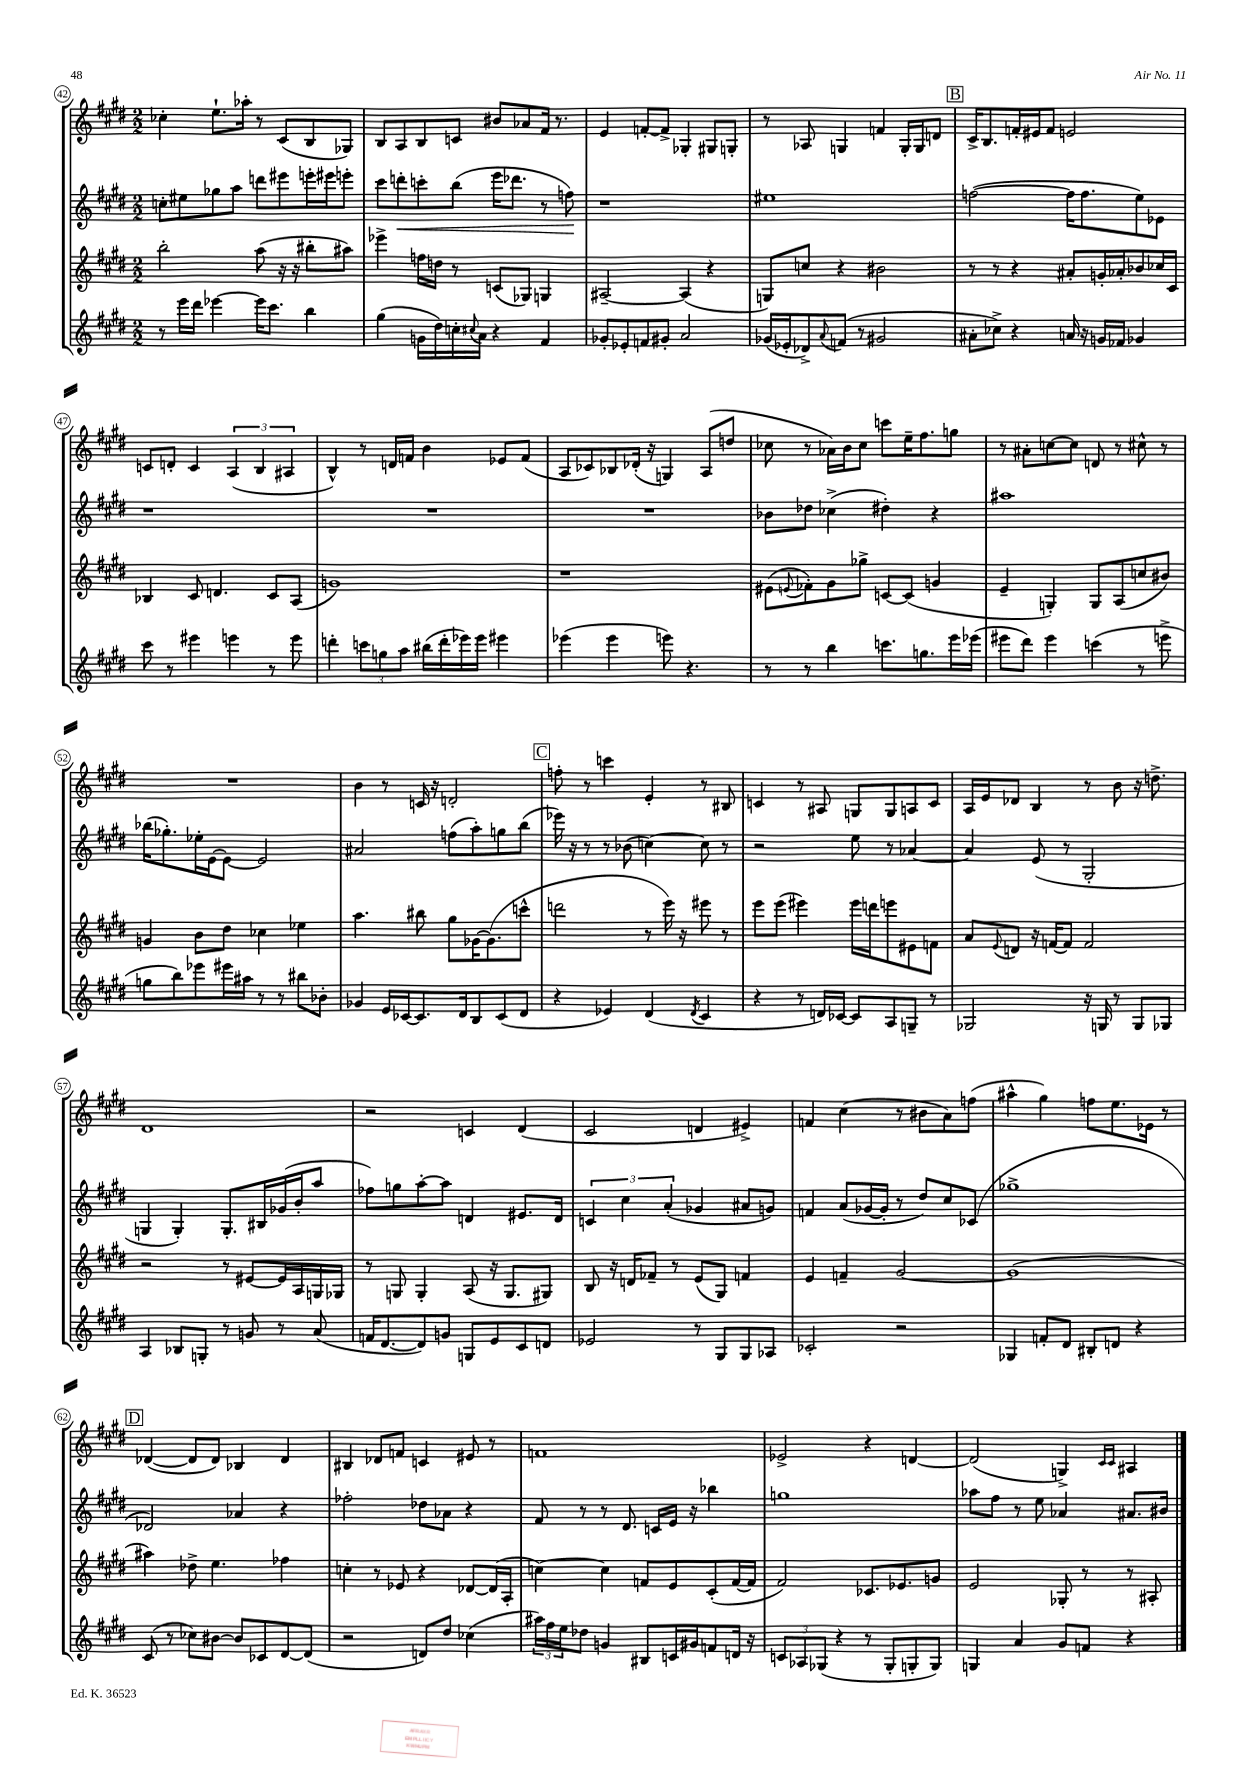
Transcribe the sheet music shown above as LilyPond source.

<<
\new StaffGroup <<
\new Staff = "s0" {
    \clef treble \key e \major \numericTimeSignature \time 2/2
    ces''4-. e''8.-! aes''16-. r8 cis'8( b8 ges8) |
    b8 a8 b8 c'8 bis'8 aes'8 fis'16 r8. |
    e'4 f'8~-. f'8-> ges4-. gis8 g8-. |
    r8 aes8 g4 f'4 g16-. g16 d'8 |
    \mark \markup { \box "B" } cis'16-> b8. f'16-. eis'16 f'8 e'2 |
    c'8 d'8-. c'4 \tuplet 3/2 { a4( b4 ais4 } |
    b4-^) r8 d'16 f'16 b'4 ees'8 f'8( |
    a8 ces'8) bes8 des'16-.( r16 g4) a8( d''8 |
    ces''8 r8 aes'16) b'16 ces''8 c'''8 e''16-- fis''8. g''8 |
    r8 ais'8-. c''8~ c''8 d'8 r8 cis''8-^ r8 |
    R1 |
    b'4 r8 c'16 r16 d'2-. |
    \mark \markup { \box "C" } f''8-. r8 c'''4 e'4-. r8 bis8 |
    c'4 r8 ais8 g8 g8 a8 c'8 |
    a16 e'16 des'8 b4 r8 b'8 r16 d''8.-> |
    dis'1 |
    r2 c'4 dis'4( |
    cis'2 d'4 eis'4->) |
    f'4 cis''4( r8 bis'8 a'8) f''8( |
    ais''4-^ gis''4) f''8 e''8. ees'16 r8 |
    \mark \markup { \box "D" } des'4~( des'8 des'8) bes4 des'4 |
    bis4 des'8 f'8 c'4 eis'8 r8 |
    f'1 |
    ees'2-> r4 d'4~ |
    d'2( g4->) \grace { cis'16 cis'16 } ais4 \bar "|." |
}
\new Staff = "s1" {
    \clef treble \key e \major \numericTimeSignature \time 2/2
    c''8-. eis''8 ges''8 a''8 d'''8 eis'''8 e'''16-. eis'''16 e'''8-. |
    cis'''8 d'''8-.\< c'''8-. b''8( e'''16 des'''8. r8 f''8\!) |
    r1 |
    eis''1 |
    \mark \markup { \box "B" } f''2~( f''16 f''8. e''8) ees'8 |
    r1 |
    R1 |
    R1 |
    bes'8 des''8 ces''4->( dis''4-.) r4 |
    ais''1 |
    bes''16( ges''8.-.) ees''16-. e'16~ e'8~ e'2 |
    ais'2 f''8( a''8-.) g''8 b''8( |
    \mark \markup { \box "C" } ees'''16) r16 r8 r8 bes'8( c''4~) c''8 r8 |
    r2 e''8 r8 aes'4~ |
    aes'4 e'8( r8 gis2-. |
    g4 g4-.) g8.-. bis16 ges'16( b'16-. a''8 |
    fes''8) g''8 a''8~-. a''8 d'4 eis'8. d'16 |
    \tuplet 3/2 { c'4 cis''4 a'4-.( } ges'4 ais'8 g'8) |
    f'4 a'8( ges'16~ ges'16-. r8 dis''8) cis''8 ces'8( |
    ges''1-> |
    \mark \markup { \box "D" } des'2) aes'4 r4 |
    fes''2-. des''8 aes'8 r4 |
    fis'8 r8 r8 dis'8. c'16 e'16 r16 bes''4 |
    g''1 |
    aes''8 fis''8 r8 e''8 aes'4 ais'8. bis'16 \bar "|." |
}
\new Staff = "s2" {
    \clef treble \key e \major \numericTimeSignature \time 2/2
    b''2-. a''8( r16 r16 bis''8-. ais''8) |
    ees'''4-> f''16 d''16 r8 c'8( ges8) g4 |
    ais2~-- ais4( r4 |
    g8) c''8 r4 bis'2 |
    \mark \markup { \box "B" } r8 r8 r4 ais'8-. g'16-. aes'16-. bes'8 ces''16 cis'16 |
    bes4 cis'8 d'4. cis'8 a8( |
    g'1) |
    r1 |
    eis'8( \appoggiatura { e'8 } fes'8-.) gis'8 ges''8-> c'8~ c'8( g'4 |
    e'4-- g4-.) g8 a8( c''8 bis'8) |
    g'4 b'8 dis''8 ces''4 ees''4 |
    a''4. bis''8 gis''8 ges'16~ ges'8.( c'''8-^ |
    \mark \markup { \box "C" } d'''2 r8 e'''16) r16 eis'''8 r8 |
    e'''8 e'''8( eis'''4) eis'''16 d'''16 e'''8 eis'8 f'8 |
    a'8 \appoggiatura { e'8 } d'8 r16 f'16~ f'8 f'2 |
    r2 r8 eis'8~ eis'16 a16 g16 ges16 |
    r8 g8 g4-. a8( r16 g8. gis8) |
    b8 r16 d'16 fes'8-- r8 e'8( gis8) f'4 |
    e'4 f'4-- gis'2~ |
    gis'1( |
    \mark \markup { \box "D" } ais''4) des''8-> e''4. fes''4 |
    c''4-. r8 ees'8 r4 des'8~ des'16( a16-. |
    c''4~) c''4 f'8 e'8 cis'8-.( f'16~ f'16 |
    fis'2) ces'8. ees'8. g'8 |
    e'2 ges8-. r8 r8 ais8-. \bar "|." |
}
\new Staff = "s3" {
    \clef treble \key e \major \numericTimeSignature \time 2/2
    r8 e'''16 dis'''16 ees'''4~ ees'''16 cis'''8. b''4 |
    gis''4( g'16 dis''16) c''16-. \appoggiatura { cis''8 } a'16 r4 fis'4 |
    ges'8-. ees'8-. f'8 gis'8-. a'2 |
    ges'16( ees'16-. des'8->) \appoggiatura { a'8 } f'8( r8 gis'2 |
    \mark \markup { \box "B" } ais'8-. ces''8->) r4 a'16 r16 g'16 fes'16 ges'4 |
    cis'''8 r8 eis'''4 e'''4 r8 e'''8 |
    d'''4-. \tuplet 3/2 { c'''8 g''8 a''8 } bis''16( d'''16-. ees'''16) ees'''16 eis'''4 |
    ees'''4( ees'''4 e'''8) r4. |
    r8 r8 b''4 c'''8. g''8. e'''16 ees'''16( |
    eis'''8 dis'''8) eis'''4 c'''4( r8 e'''8-> |
    g''8 b''8) ees'''8 eis'''16 ais''16 r8 r8 bis''8 bes'8-. |
    ges'4 e'16 ces'16~ ces'8. dis'16 b8 ces'8( dis'8 |
    \mark \markup { \box "C" } r4 ees'4) dis'4( \acciaccatura { dis'8 } cis'4 |
    r4 r8 d'16) ces'16~ ces'8 a8 g8-- r8 |
    ges2 r16 g16 r8 g8 ges8 |
    a4 bes8 g8-. r8 g'8 r8 a'8( |
    f'16 dis'8.~ dis'8) g'8 g8 e'8 cis'8 d'8 |
    ees'2 r8 gis8 gis8 aes8 |
    ces'2-. r2 |
    ges4 f'8-. dis'8 bis8-. d'8 r4 |
    \mark \markup { \box "D" } cis'8( r8 ces''8) bis'8~ bis'8 ces'8 dis'8~ dis'8( |
    r2 d'8) dis''8 ces''4( |
    \tuplet 3/2 { ais''16) fis''16 e''16 } des''8 g'4 bis8 c'16 gis'16 f'8 d'16 r16 |
    \tuplet 3/2 { c'8 aes8 ges8( } r4 r8 ges8-. g8-. g8) |
    g4 a'4 gis'8 f'8 r4 \bar "|." |
}
>>
>>
\layout { \context { \Score currentBarNumber = #42 \override BarNumber.stencil = #(make-stencil-circler 0.1 0.3 ly:text-interface::print) } }
